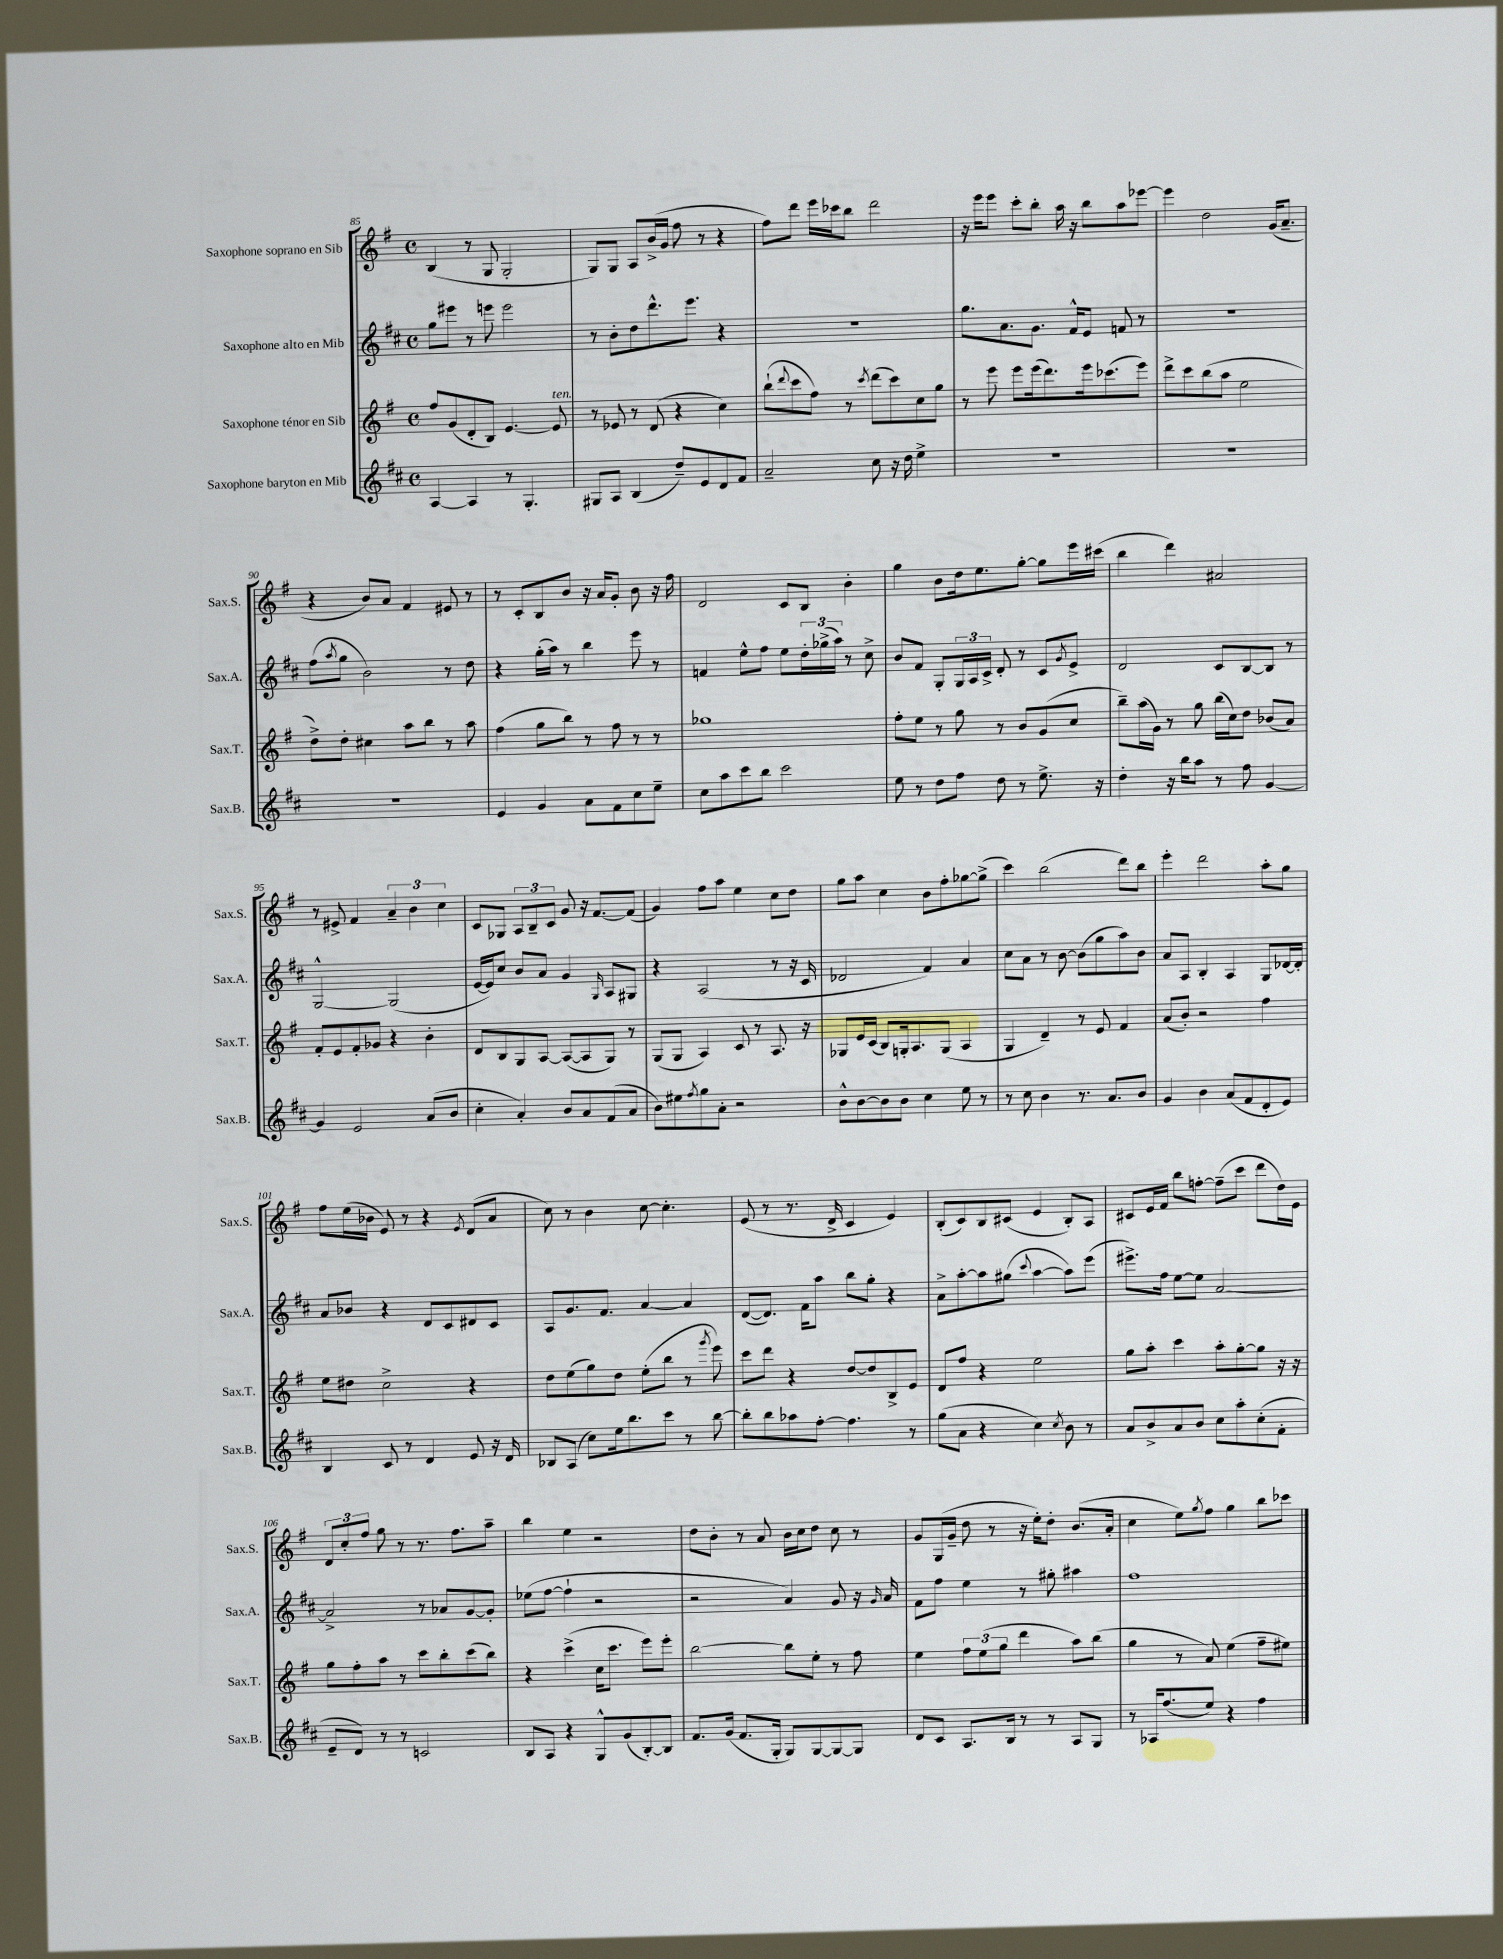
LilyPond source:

<<
\new StaffGroup <<
\new Staff = "s0" \with { instrumentName = "Saxophone soprano en Sib" shortInstrumentName = "Sax.S." } {
    \clef treble \key g \major \defaultTimeSignature \time 4/4
    b4( r8 g8 g2-. |
    g8) g8 a8 b'16->( g'16 fis''8 r8 r4 |
    fis''8) d'''8 e'''16 ces'''16 b''8 d'''2 |
    r16 e'''16 e'''8 c'''8-. b''8-. a''16 r16 b''8 a''8 ees'''8~ |
    ees'''4 d''2 g'16( a'8.-- |
    r4 b'8) a'8 fis'4 eis'8 r8 |
    r8 c'8-. b8 b'8 r16 a'16 g'8-. b'8 r16 fis''16 |
    d'2 c'8 b8 b'4-. |
    g''4 b'8 d''16 e''8. g''8~-. g''8 e'''16 cis'''16( |
    b''4 d'''4) ais'2 |
    r8 eis'8-> fis'4 \tuplet 3/2 { a'4-- b'4 c''4 } |
    c'8 ges8 \tuplet 3/2 { a8 b8-- c'8 } g'8 r16 fis'8.~ fis'8( |
    g'4) fis''8 a''8 e''4 c''8 d''8 |
    g''8 a''8 c''4 b'8 fis''8-. ges''8~ ges''8->( |
    c'''4) b''2( d'''8) b''8 |
    e'''4-. d'''2 a''8-. g''8 |
    fis''8 e''16( bes'16 e'8) r8 r4 \acciaccatura { e'8 } d'8( a'8 |
    c''8) r8 b'4 c''8~ c''4.-. |
    e'8( r8 r8. d'16-> c'4 e'4) |
    b8-.( c'8) b8 cis'8( e'4 b8-.) a8 |
    cis'8 e'16 fis'16 b''8 f''8~-. f''8--( c'''8 d'''8 d''16) e'16 |
    \tuplet 3/2 { d'8 c''8-. fis''8 } g''8 r8 r8. fis''8. a''8-- |
    b''4 e''4 r2 |
    d''8 b'8-. r8 a'8 b'16 c''16 d''8 c''8 r8 |
    g'8 g16( g'16-- d''8 r8 r16 e''16-.) d''8-. b'8.( a'16-. |
    c''4 e''8) \acciaccatura { g''8 } fis''8 g''4 b''8 ces'''8 \bar "|." |
}
\new Staff = "s1" \with { instrumentName = "Saxophone alto en Mib" shortInstrumentName = "Sax.A." } {
    \clef treble \key d \major \defaultTimeSignature \time 4/4
    g''8 eis'''8 r8 e'''8 e'''2 |
    r8 b'8-. d''8 d'''8.-^ e'''8. r4 |
    R1 |
    g''8. a'8. g'8. fis'16-^ e'8 f'8 r8 |
    R1 |
    fis''8( \acciaccatura { a''8 } g''8 b'2) r8 d''8 |
    r4 g''16-.( a''16) r8 b''4 e'''8 r8 |
    f'4 e''8-^ fis''8 e''8 \tuplet 3/2 { d''16-. ges''16->( a''16) } r8 cis''8-> |
    b'8 fis'8 g8-. \tuplet 3/2 { g16 a16 cis'16-> } d'8-. r8 cis'8 \acciaccatura { g'8 } e'8-> |
    d'2 cis'8 b8~ b8 r8 |
    g2~-^ g2( |
    e'16~ e'16) cis''8 b'8 a'8 g'4 \grace { g16 } a8 gis8 |
    r4 a2( r8 r16 cis'16 |
    des'2 fis'4) a'4 |
    cis''8 a'8 r8 b'8~ b'8( g''8 a''8) b'8 |
    a'8 a8 b4-. a4 g8 des'16~ des'16-. |
    a'8 bes'8 r4 d'8 cis'8 dis'8 cis'8 |
    a8 g'8. fis'8. a'4~ a'4 |
    d'8~( d'8.) fis'16 a''8 b''8 g''8-. r4 |
    a'8-> a''8~-. a''8 gis''8( \appoggiatura { cis'''8 } a''4~ a''8) e'''8( |
    eis'''8.->) fis''16 e''8~ e''8 a'2~ |
    a'2-> r8 aes'8 g'8~ g'8-. |
    ees''8( fis''8~ fis''4-! r2 |
    r2 a'4) g'8 r16 \grace { g'16 } a'16 |
    fis'8 fis''8 e''4 r8 gis''8-. ais''4 |
    fis''1 \bar "|." |
}
\new Staff = "s2" \with { instrumentName = "Saxophone ténor en Sib" shortInstrumentName = "Sax.T." } {
    \clef treble \key g \major \defaultTimeSignature \time 4/4
    fis''8 g'8( d'8-. b8) e'4.~ e'8^\markup { \italic "ten." } |
    r8 ees'8 r8 d'8( r4 c''4) |
    b''8-!( \appoggiatura { d'''8 } c'''8 fis''8) r8 \acciaccatura { c'''8 } d'''8( c'''8) c''8 g''8 |
    r8 e'''8 e'''8 e'''16( d'''8.) e'''16 ces'''8.( e'''8) |
    d'''8-> c'''8 b''8( a''8 e''2 |
    d''8->) d''8-. cis''4 a''8 b''8 r8 a''8 |
    fis''4( g''8 b''8) r8 fis''8 r8 r8 |
    ges''1 |
    fis''8-. e''8 r8 g''8 r8 b'8 g'8( c''8 |
    b''8--) a''16( g'16) r8 g''8 b''16( c''16) d''8 bes'8( a'8) |
    fis'8-. e'8 fis'8-. ges'8 r4 b'4-. |
    d'8 b8 g8 a8~ a8~( a8 g8) r8 |
    g8( g8 a4) c'8 r8 a8. r16 |
    ges8 e'16 c'16( b8) g16-. a8. g8( a4 |
    g4 d'4--) r8 e'8 fis'4 |
    a'8( b'8-.) r2 fis''4 |
    e''8 dis''8 c''2-> r4 |
    d''8 e''8( g''8) d''8 e''8-.( b''8 r8 \acciaccatura { g'''8 } e'''8) |
    c'''8 d'''8 r4 d''8~ d''8 b8-> e'8 |
    d'8 fis''8 r4 e''2 |
    g''8 a''8-. c'''4 a''8-. g''8~-. g''8 r16 r16 |
    g''8 fis''8-. a''8 r8 c'''8 b''8-. c'''8( b''8) |
    r4 c'''4->( c''16 c'''8. e'''8) e'''8-. |
    b''2~ b''8 e''8-. r8 fis''8 |
    e''4 \tuplet 3/2 { fis''8 e''8( g''8 } d'''4 a''8) b''8( |
    g''4 r8 a'8) e''4( fis''8-- eis''8) \bar "|." |
}
\new Staff = "s3" \with { instrumentName = "Saxophone baryton en Mib" shortInstrumentName = "Sax.B." } {
    \clef treble \key d \major \defaultTimeSignature \time 4/4
    a4~ a4 r8 g4.-. |
    gis8 a8 b4( d''8--) e'8 d'8 fis'8 |
    a'2-- cis''8 r16 d''16 e''4-> |
    R1 |
    R1 |
    R1 |
    e'4 g'4 a'8 fis'8 cis''8 e''8-- |
    cis''8 a''8 cis'''8 b''8 cis'''2 |
    e''8 r8 d''8 fis''8 d''8 r8 e''8.-> r16 |
    d''4-. r16 b''16 a''8 r8 fis''8 g'4~ |
    g'4 e'2 a'8( b'8 |
    cis''4-. a'4-.) b'8 a'8 fis'8( a'8 |
    b'8) eis''8 \acciaccatura { fis''8 } g''8 a'8-. r2 |
    b'8-^ b'8~ b'8 b'8 cis''4 e''8 r8 |
    r8 cis''8 b'4 r8. a'8. b'8 |
    g'4 b'4 a'8( fis'8 d'8-. e'8) |
    b4 cis'8 r8 d'4 e'8 r16 d'16 |
    bes8 a8( cis''8) e''16 b''8. cis'''8 r8 b''8~ |
    b''8-. b''8 aes''8 fis''8~-. fis''4. r8 |
    g''8( a'8 r4 cis''4) \acciaccatura { cis''8 } b'8 r8 |
    a'8 b'8-> a'8 b'8 cis''8 a''8-. cis''8-.( fis'8-. |
    e'8-- d'8) r8 r8 c'2 |
    b8 a8 r4 g8-^ g'8( b8~-.) b8 |
    fis'8. g'16( fis'8. g16-. g8) g8~ g8~ g8 |
    d'8 cis'8 a8. b16 r8 r8 a8 g8 |
    r8 aes16 fis''8.( e''8) r4 fis''4 \bar "|." |
}
>>
>>
\layout { \context { \Score currentBarNumber = #85 } }
